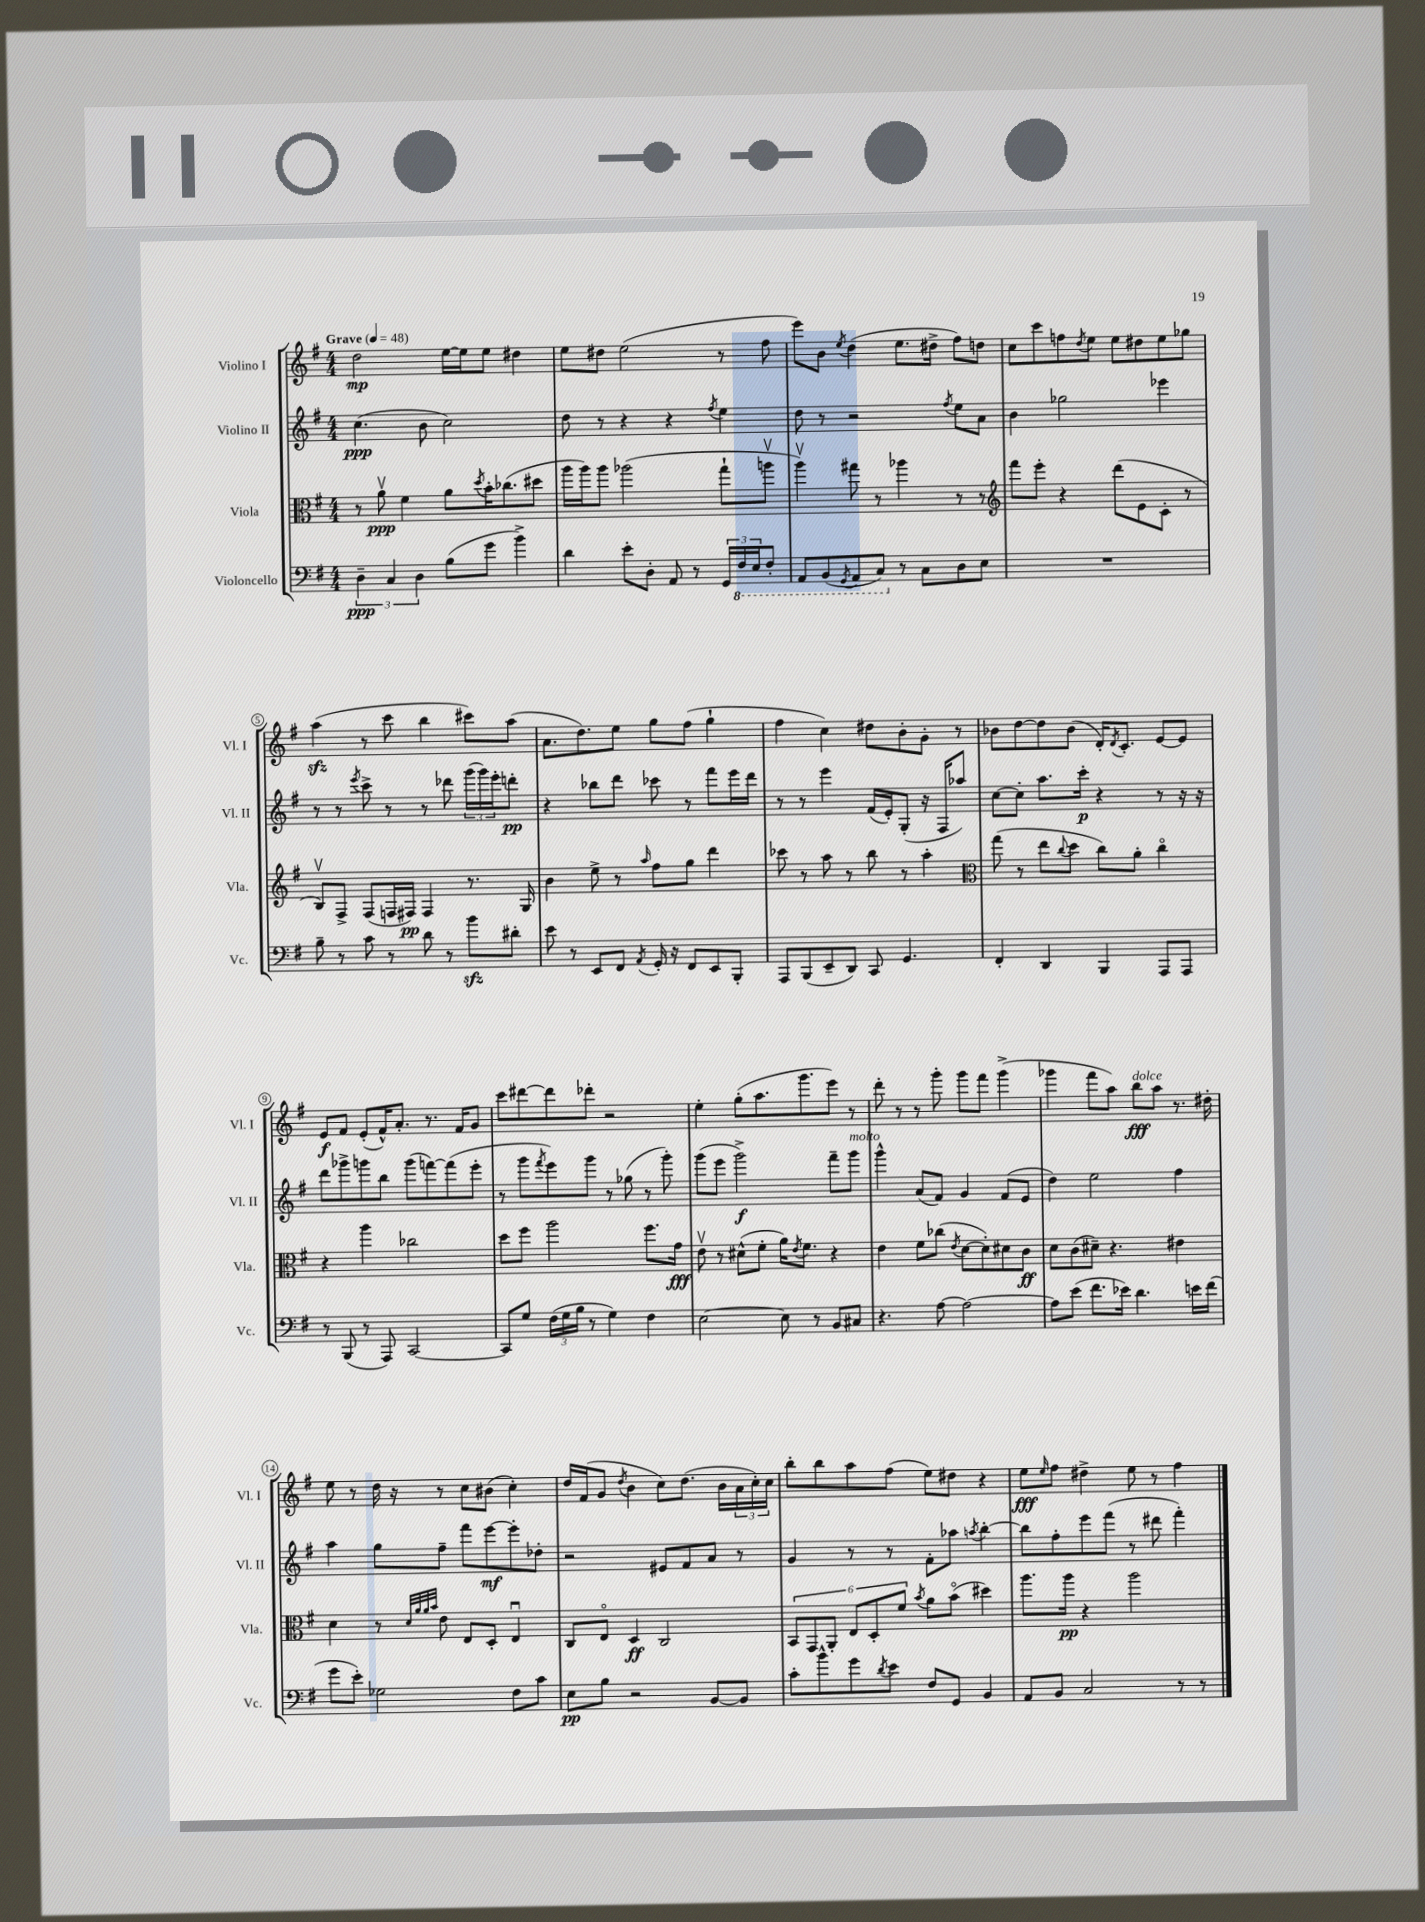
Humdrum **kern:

**kern	**dynam	**kern	**dynam	**kern	**dynam	**kern	**dynam
*part4	*part4	*part3	*part3	*part2	*part2	*part1	*part1
*staff4	*staff4	*staff3	*staff3	*staff2	*staff2	*staff1	*staff1
*I"Violoncello	*	*I"Viola	*	*I"Violino II	*	*I"Violino I	*
*I'Vc.	*	*I'Vla.	*	*I'Vl. II	*	*I'Vl. I	*
*clefF4	*	*clefC3	*	*clefG2	*	*clefG2	*
*k[f#]	*	*k[f#]	*	*k[f#]	*	*k[f#]	*
*M4/4	*	*M4/4	*	*M4/4	*	*M4/4	*
*MM48	*	*MM48	*	*MM48	*	*MM48	*
=1	=1	=1	=1	=1	=1	=1	=1
!	!	!	!	!	!	!LO:TX:a:B:t=Grave	!
6D~\	ppp	8r	.	(4.cc\	ppp	2dd\	mp
.	.	8av\	ppp	.	.	.	.
6C/	.	.	.	.	.	.	.
.	.	4f#\	.	.	.	.	.
6D\	.	.	.	.	.	.	.
.	.	.	.	8b\	.	.	.
(8B\L	.	8a\L	.	2cc\)	.	[16ee\LL	.
.	.	.	.	.	.	16ee\J]	.
.	.	8qdd/	.	.	.	.	.
8g\J	.	16b'\K	.	.	.	8ee\J	.
.	.	(8.cc-X\	.	.	.	.	.
4b^\)	.	.	.	.	.	4dd#X\	.
.	.	8dd#X\J	.	.	.	.	.
=2	=2	=2	=2	=2	=2	=2	=2
4d\	.	16aa\LL	.	8dd\	.	8ee\L	.
.	.	16aa\J)	.	.	.	.	.
.	.	8aa\J	.	8r	.	8dd#X\J	.
8e'\L	.	(2aa-X\	.	4r	.	(2ee\	.
8D'\J	.	.	.	.	.	.	.
8AA/	.	.	.	4r	.	.	.
8r	.	.	.	.	.	.	.
.	.	.	.	8qff#/	.	.	.
24GG/LL	.	8gg`\L	.	4ee\	.	8r	.
*8ba	*	*	*	*	*	*	*
24FF#/	.	.	.	.	.	.	.
24EE/J	.	.	.	.	.	.	.
8FF#'/J	.	8aanv\J	.	.	.	8ff#\	.
=3	=3	=3	=3	=3	=3	=3	=3
8AAA/L	.	4aav\)	.	8dd\	.	8eee\L)	.
(8BBB/	.	.	.	8r	.	8b\J	.
8qGGG/	.	.	.	.	.	8qee/	.
8AAA/	.	8gg#X\	.	2r	.	(4dd\	.
8CC/J)	.	8r	.	.	.	.	.
*X8ba	*	*	*	*	*	*	*
8r	.	4aa-X\	.	.	.	8.ee\L	.
8C\L	.	.	.	.	.	.	.
.	.	.	.	.	.	16dd#X^\Jk	.
.	.	.	.	8qff#/	.	.	.
8D\	.	8r	.	8ee\L	.	8ff#\L)	.
8E\J	.	8r	.	8a\J	.	8ddn\J	.
=4	=4	=4	=4	=4	=4	=4	=4
*	*	*clefG2	*	*	*	*	*
1r	.	8fff#\L	.	4b\	.	8cc\L	.
.	.	8eee'\J	.	.	.	8ccc\	.
.	.	4r	.	2gg-X\	.	8ffn\	.
.	.	.	.	.	.	8qdd/	.
.	.	.	.	.	.	8ee\J	.
.	.	(8ddd\L	.	.	.	8ee\L	.
.	.	8e\	.	.	.	8dd#X\	.
.	.	8c'\J	.	4eee-X\	.	8ee\	.
.	.	8r	.	.	.	8gg-X\J	.
!!LO:LB:g=z
=5	=5	=5	=5	=5	=5	=5	=5
8B~\	.	8Bv/L)	.	8r	.	(4aazz\	.
8r	.	8F#^/J	.	8r	.	.	.
.	.	.	.	8qeee/	.	.	.
8c\	.	(8F#/L	.	8ccc^\	.	8r	.
8r	.	16Fn/L	.	8r	.	8ccc\	.
.	.	16F#X/JJ)	pp	.	.	.	.
8d\	.	4F#/	.	8r	.	4bb\	.
8r	.	.	.	8ddd-X\	.	.	.
8bzz\L	.	8.r	.	(24ggg\LL	.	8ccc#X\L)	.
.	.	.	.	24ggg\)	.	.	.
.	.	.	.	24eee'\J	.	.	.
8d#X'\J	.	.	.	8dddn'\J	pp	(8aa\J	.
.	.	16G/	.	.	.	.	.
=6	=6	=6	=6	=6	=6	=6	=6
8e\	.	4b\	.	4r	.	8.a\L	.
8r	.	.	.	.	.	.	.
.	.	.	.	.	.	8.dd\)	.
8EE/L	.	8ee^\	.	8bb-X\L	.	.	.
8FF#/J	.	8r	.	8ddd\J	.	8ee\J	.
8qAA/	.	16qqaa/	.	.	.	.	.
16GG'/	.	8ff#\L	.	8ccc-X\	.	8gg\L	.
16r	.	.	.	.	.	.	.
8FF#/L	.	8gg\J	.	8r	.	(8ff#\J	.
8EE/	.	4ddd\	.	8fff#\L	.	4gg`\	.
8BBB'/J	.	.	.	16eee\L	.	.	.
.	.	.	.	16ddd\JJ	.	.	.
=7	=7	=7	=7	=7	=7	=7	=7
8AAA/L	.	8ccc-X\	.	8r	.	4ff#\	.
(8BBB/	.	8r	.	8r	.	.	.
8EE~/	.	8aa\	.	4eee\	.	4cc\)	.
8DD/J)	.	8r	.	.	.	.	.
8CC/	.	8bb\	.	(16f#/LL	.	8dd#X\L	.
.	.	.	.	16e'/J)	.	.	.
4.GG/	.	8r	.	(8G'/J	.	8b'\	.
.	.	4aa'\	.	16r	.	8g'\J	.
.	.	.	.	16F#/KL	.	.	.
.	.	.	.	8aa-X/J)	.	8r	.
=8	=8	=8	=8	=8	=8	=8	=8
*	*	*clefC3	*	*	*	*	*
4FF#'/	.	(8gg\	.	[8cc\L	.	8b-X\L	.
.	.	8r	.	8cc'\J]	.	[8dd\	.
4DD/	.	8ee\L	.	8.aa\L	.	8dd\]	.
.	.	8qqcc/	.	.	.	.	.
.	.	8dd\J	.	.	.	(8b-\J	.
.	.	.	.	16ccc'\Jk	p	.	.
4BBB/	.	8cc\L)	.	4r	.	16d'/KL)	.
.	.	.	.	.	.	8qd/	.
.	.	.	.	.	.	8.c'/J	.
.	.	8a'\J	.	.	.	.	.
8AAA/L	.	4cc\	.	8r	.	[8e/L	.
8AAA/J	.	.	.	16r	.	8e/J]	.
.	.	.	.	16r	.	.	.
!!LO:LB:g=z
=9	=9	=9	=9	=9	=9	=9	=9
8r	.	4r	.	8ddd\L	.	8e/L	f
(8BBB/	.	.	.	8ggg-X^\	.	8f#/J	.
8r	.	4aa\	.	8gggn\	.	(8e'/L	.
8AAA/)	.	.	.	8bb\J	.	16f#^^/K)	.
.	.	.	.	.	.	8.a'/J	.
[2CC/	.	2cc-X\	.	(8ggg\L	.	.	.
.	.	.	.	[8fffn\)	.	8.r	.
.	.	.	.	(8fff\]	.	.	.
.	.	.	.	.	.	16f#/KL	.
.	.	.	.	8eee'\J	.	8g/J	.
=10	=10	=10	=10	=10	=10	=10	=10
8CC/L]	.	8dd\L	.	8r	.	8ccc\L	.
8G/J	.	8ff#\J	.	8ggg\L	.	[8ddd#X\	.
.	.	.	.	8qfff#/	.	.	.
(24F#\LL	.	2aa\	.	8eee\)	.	8ddd#\]	.
24G\	.	.	.	.	.	.	.
24B\JJ	.	.	.	.	.	.	.
8r	.	.	.	8ggg\J	.	8ddd-X'\J	.
4G\)	.	.	.	8r	.	2r	.
.	.	.	.	(8gg-X\	.	.	.
4F#\	.	8.ff#\L	.	8r	.	.	.
.	.	.	.	8ggg'\)	.	.	.
.	.	16g\Jk	fff	.	.	.	.
=11	=11	=11	=11	=11	=11	=11	=11
[2E\	.	8ev\	.	(8ggg\L	.	4ee'\	.
.	.	8r	.	8eee\J	.	.	.
.	.	(8d#X^^\L	.	2ggg^\)	f	(8gg'\L	.
.	.	8f#'\J	.	.	.	8.aa\	.
8E\]	.	16a\KL)	.	.	.	.	.
.	.	8qe/	.	.	.	.	.
.	.	8.f#\J	.	.	.	8.ggg\	.
8r	.	.	.	.	.	.	.
8BB/L	.	4r	.	8fff#~\L	.	8eee\J)	.
!	!	!	!	!LO:TX:a:i:t=molto	!	!	!
8C#X/J	.	.	.	8ggg\J	.	8r	.
=12	=12	=12	=12	=12	=12	=12	=12
4.r	.	4e\	.	4ggg^^\	.	8ddd'\	.
.	.	.	.	.	.	8r	.
.	.	8f#\L	.	(8a/L	.	8r	.
[8A\	.	(8cc-X\J	.	8f#/J)	.	8ggg'\	.
.	.	8qe/	.	.	.	.	.
2A\_	.	[8d\L	.	4g/	.	8ggg\L	.
.	.	8d'\])	.	.	.	8fff#\J	.
.	.	8d#X\	.	(8f#/L	.	(4ggg^\	.
.	.	8c\J	ff	8e/J	.	.	.
=13	=13	=13	=13	=13	=13	=13	=13
8A\L]	.	8d\L	.	4dd\)	.	4ggg-X\	.
(8e\J	.	(8c\	.	.	.	.	.
8.f#\L	.	8d#X~\J)	.	2ee\	.	8fff#\L	.
.	.	4.r	.	.	.	8aa\J)	.
16e-X\Jk)	.	.	.	.	.	.	.
!	!	!	!	!	!	!LO:TX:a:i:t=dolce	!
4.d\	.	.	.	.	.	8bb\L	fff
.	.	.	.	.	.	8aa\J	.
.	.	4e#X\	.	4ff#\	.	8.r	.
16en\LL	.	.	.	.	.	.	.
(16f#\JJ	.	.	.	.	.	16dd#X'\	.
!!LO:LB:g=z
=14	=14	=14	=14	=14	=14	=14	=14
8g\L	.	4d\	.	4aa\	.	8ee\	.
8e'\J)	.	.	.	.	.	8r	.
2G-X\	.	8r	.	8gg\L	.	16dd\	.
.	.	.	.	.	.	16r	.
.	.	32qqd/LLL	.	.	.	.	.
.	.	32qqa/	.	.	.	.	.
.	.	32qqa/	.	.	.	.	.
.	.	32qqb/JJJ	.	.	.	.	.
.	.	8e\	.	8ff#~\J	.	8r	.
.	.	8E/L	.	8fff#\L	.	8cc\L	.
.	.	8D'/J	.	[8eee\	mf	(8b#X\J	.
8F#\L	.	4Eu/	.	8eee'\]	.	4cc'\)	.
8c\J	.	.	.	8dd-X'\J	.	.	.
=15	=15	=15	=15	=15	=15	=15	=15
8E\L	pp	8C/L	.	2r	.	16dd/LL	.
.	.	.	.	.	.	(16f#/J	.
8B\J	.	8E/J	.	.	.	8g/J	.
.	.	.	.	.	.	8qdd/	.
2r	.	4D/	ff	.	.	4b\	.
.	.	2C/	.	8e#X/L	.	8cc\L)	.
.	.	.	.	8f#/	.	(8.dd\J	.
[8BB/L	.	.	.	8a/J	.	.	.
.	.	.	.	.	.	16b\LL	.
8BB/J]	.	.	.	8r	.	24a\	.
.	.	.	.	.	.	24cc'\)	.
.	.	.	.	.	.	24cc\JJ	.
=16	=16	=16	=16	=16	=16	=16	=16
8c'\L	.	12BB/L	.	4g/	.	8bb'\L	.
.	.	12GG/	.	.	.	.	.
8b^^\	.	.	.	.	.	8bb\	.
.	.	12AA'/J	.	.	.	.	.
8g\	.	12E/L	.	8r	.	8aa\	.
.	.	12D'/	.	.	.	.	.
8qd/	.	.	.	.	.	.	.
8e\J	.	.	.	8r	.	(8ff#\J	.
.	.	12f#/J	.	.	.	.	.
.	.	8qb/	.	.	.	.	.
8F#/L	.	8a\L	.	8f#'\L	.	8ee\L)	.
8GG/J	.	(8b\J	.	8aa-X\J	.	8dd#X\J	.
.	.	.	.	8qaan/	.	.	.
4BB/	.	4dd#X\)	.	[4bb'\	.	4r	.
=17	=17	=17	=17	=17	=17	=17	=17
8AA/L	.	8.aa\L	.	8bb\L]	.	8ee\L	fff
.	.	.	.	.	.	16qqee/	.
8BB/J	.	.	.	8ff#'\	.	8ff#\J	.
.	.	16aa\Jk	pp	.	.	.	.
2C/	.	4r	.	8eee\	.	4dd#X^\	.
.	.	.	.	(8fff#\J	.	.	.
.	.	2aa\	.	8r	.	8ee\	.
.	.	.	.	8ddd#X\	.	8r	.
8r	.	.	.	4fff#'\)	.	4ff#\	.
8r	.	.	.	.	.	.	.
==	==	==	==	==	==	==	==
*-	*-	*-	*-	*-	*-	*-	*-
